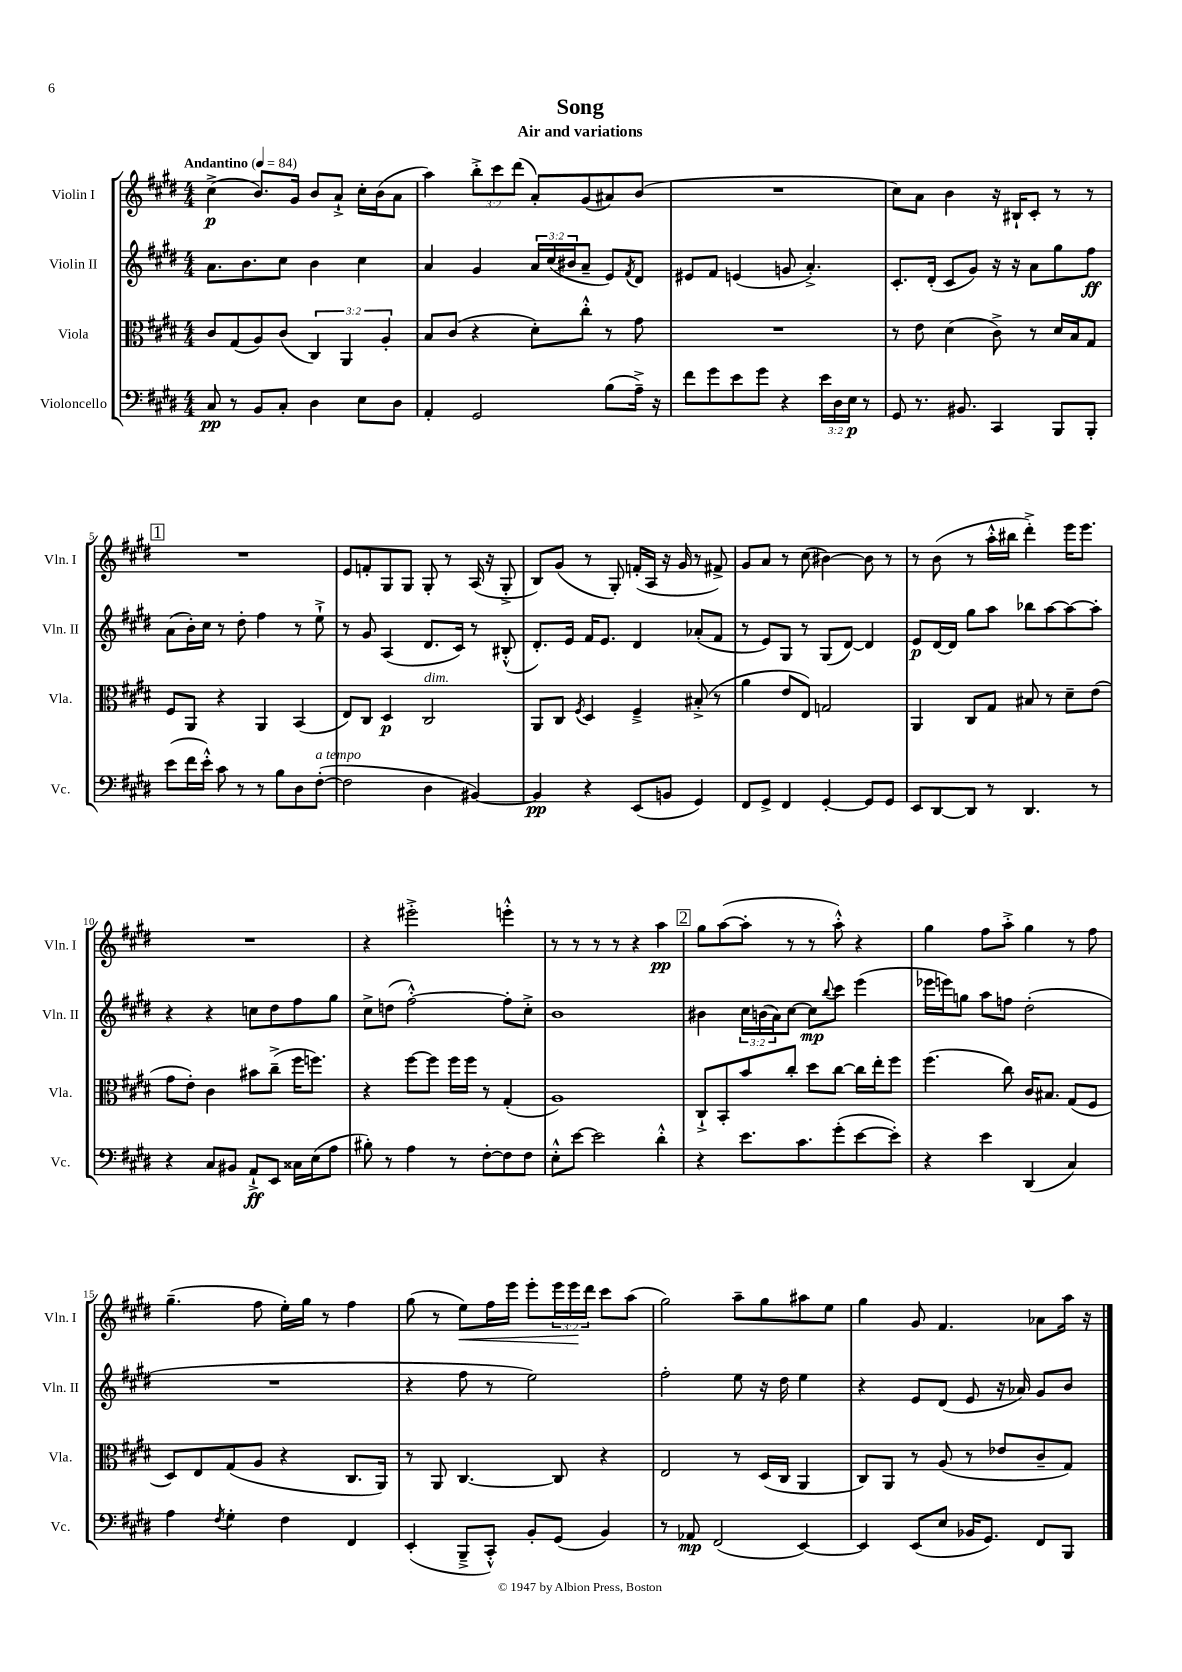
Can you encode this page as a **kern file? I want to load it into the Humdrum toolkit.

**kern	**kern	**kern	**kern
*staff4	*staff3	*staff2	*staff1
*clefF4	*clefC3	*clefG2	*clefG2
*k[f#c#g#d#]	*k[f#c#g#d#]	*k[f#c#g#d#]	*k[f#c#g#d#]
*M4/4	*M4/4	*M4/4	*M4/4
*MM84	*MM84	*MM84	*MM84
8C#	8c#	8.a	(4cc#^
8r	(8G#	.	.
.	.	8.b	.
8BB	8A)	.	8.b)
8C#'	(8c#	8cc#	.
.	.	.	16g#
4D#	6C#)	4b	8b
.	.	.	8a`^
.	6AA	.	.
8E	.	4cc#	16cc#'
.	.	.	(16b
.	6A'	.	.
8D#	.	.	8a
=	=	=	=
4AA'	8B	4a	4aa)
.	(8c#	.	.
2GG#	4r	4g#	12bb'^
.	.	.	12ccc#
.	.	.	(12ddd#
.	8d#')	24a	8a')
.	.	(24cc#	.
.	.	24b#	.
.	8cc#'^^	8a~	(8g#
(8B	8r	8e)	8a#)
.	.	8qf#	.
16A~^)	8g#	8d#	(8b
16r	.	.	.
=	=	=	=
8f#	1r	8e#	1r
8g#	.	8f#	.
8e	.	(4e	.
8g#	.	.	.
4r	.	8g	.
.	.	4.a'^)	.
24e	.	.	.
24D#	.	.	.
24E	.	.	.
8r	.	.	.
=	=	=	=
8GG#	8r	8.c#'	8cc#)
8.r	8e	.	8a
.	.	(16d#'	.
.	(4d#	8c#	4b
8.BB#	.	.	.
.	.	8g#)	.
4CC#	8c#^)	16r	16r
.	.	16r	16B#`
.	8r	8a	8c#'
8BBB	16d#	8gg#	8r
.	16B	.	.
8BBB'	8G#	8ff#	8r
=	=	=	=
(8e	8F#	(8a	1r
16f#	8AA	16b')	.
16e'^^)	.	16cc#	.
8c#	4r	8r	.
8r	.	8dd#'	.
8r	4AA	4ff#	.
8B	.	.	.
8D#	(4BB	8r	.
([8F#'	.	8ee`^	.
=	=	=	=
2F#]	8E)	8r	8e
.	8C#	8g#	8f'
.	4D#	(4A	8G#
.	.	.	8G#
4D#	2C#	8.d#	8G#'
.	.	.	8r
.	.	16c#)	.
[4BB#)	.	8r	(16A
.	.	.	16r
.	.	(8B#'^^	8G#'^
=	=	=	=
4BB#]	8AA	8.d#')	8B)
.	8C#	.	(8g#
.	.	16e	.
.	8qF#	.	.
4r	4D#	16f#	8r
.	.	8.e	.
.	.	.	8G#')
(8EE	4F#~^	4d#	(16f'
.	.	.	16A
8BB	.	.	16r
.	.	.	16g#
4GG#)	(8B#'^	(8a-'	8r
.	8r	8f#	8f#^)
=	=	=	=
8FF#	4a	8r	8g#
8GG#^	.	8e)	8a
4FF#	8e	8G#	8r
.	8E)	8r	(8cc#
[4GG#'	2G	(8G#	[4b#)
.	.	[8d#)	.
8GG#]	.	4d#]	8b#]
8GG#	.	.	8r
=	=	=	=
8EE	4AA	8e	8r
[8DD#	.	[16d#	(8b
.	.	16d#]	.
8DD#]	8C#	8gg#	8r
8r	8G#	8aa	16aa'^^
.	.	.	16bb#
4.DD#	8B#	8bb-	4ddd#'^)
.	8r	[8aa	.
.	8d#~	8aa_	16eee
.	.	.	8.eee
8r	(8e	8aa']	.
=	=	=	=
4r	8g#	4r	1r
.	8e')	.	.
8C#	4c#	4r	.
8BB#	.	.	.
8AA`^	8b#	8cc	.
8EE	(8cc#~^	8dd#	.
16C##	16ff#	8ff#	.
(16E	8.ff)	.	.
8A	.	8gg#	.
=	=	=	=
8B#')	4r	8cc#^	4r
8r	.	(8dd	.
4A	[8ff#	[2ff#'^^)	2eee#'^
.	8ff#]	.	.
8r	16ff#	.	.
.	16ff#	.	.
[8F#'	8r	.	.
8F#]	(4G#'	8ff#']	4eee'^^
8F#	.	8cc#'^	.
=	=	=	=
8E'^^	1A)	1b	8r
[8e	.	.	8r
2e]	.	.	8r
.	.	.	8r
.	.	.	4r
4d#'^^	.	.	4aa
=	=	=	=
4r	8C#`^	4b#	8gg#
.	8BB'	.	([8aa
8.e	8b	24cc#	8aa']
.	.	(24b	.
.	.	24a)	.
.	8cc#'	[8cc#	8r
8.c#	.	.	.
.	8dd#	8cc#]	8r
.	.	8qqbb	.
(8g#'	[8cc#	8ccc#	8aa'^^)
[8e	16cc#]	(4eee	4r
.	16ee'	.	.
8e'])	8ff#	.	.
=	=	=	=
4r	(4.ff#	16eee-	4gg#
.	.	16eee)	.
.	.	8gg	.
4e	.	8aa	8ff#
.	8cc#)	8ff	8aa'^
(4DD#	16c#	(2dd#'	4gg#
.	8.B#	.	.
4C#)	(8G#	.	8r
.	8F#	.	8ff#
=	=	=	=
4A	8D#)	1r	(4.gg#~
.	8E	.	.
8qF#	.	.	.
4G#'	(8G#	.	.
.	8A	.	8ff#
4F#	4r	.	16ee')
.	.	.	16gg#
.	.	.	8r
4FF#	8.C#	.	4ff#
.	16AA)	.	.
=	=	=	=
(4EE'	8r	4r	(8gg#
.	8AA	.	8r
8BBB~^	[4.C#	8ff#	8ee)
8CC#'^^)	.	8r	16ff#
.	.	.	16eee
8BB'	.	2ee)	8eee'
(8GG#	8C#]	.	24eee
.	.	.	24eee
.	.	.	24ddd#
4BB)	4r	.	8ccc#
.	.	.	(8aa
=	=	=	=
8r	2E	2ff#'	2gg#)
8AA-	.	.	.
(2FF#	.	.	.
.	8r	8ee	8aa~
.	(16D#	16r	8gg#
.	16C#	16dd#	.
[4EE)	4AA	4ee	8aa#
.	.	.	8ee
=	=	=	=
4EE]	8C#)	4r	4gg#
.	8AA	.	.
(8EE	8r	8e	8g#
8E	(8A	(8d#	4.f#
16BB-	8r	8e	.
8.GG#)	.	.	.
.	8e-	16r	.
.	.	16a-)	.
8FF#	8c#~	8g#	8a-
8BBB	8G#)	8b	16aa
.	.	.	16r
==	==	==	==
*-	*-	*-	*-
